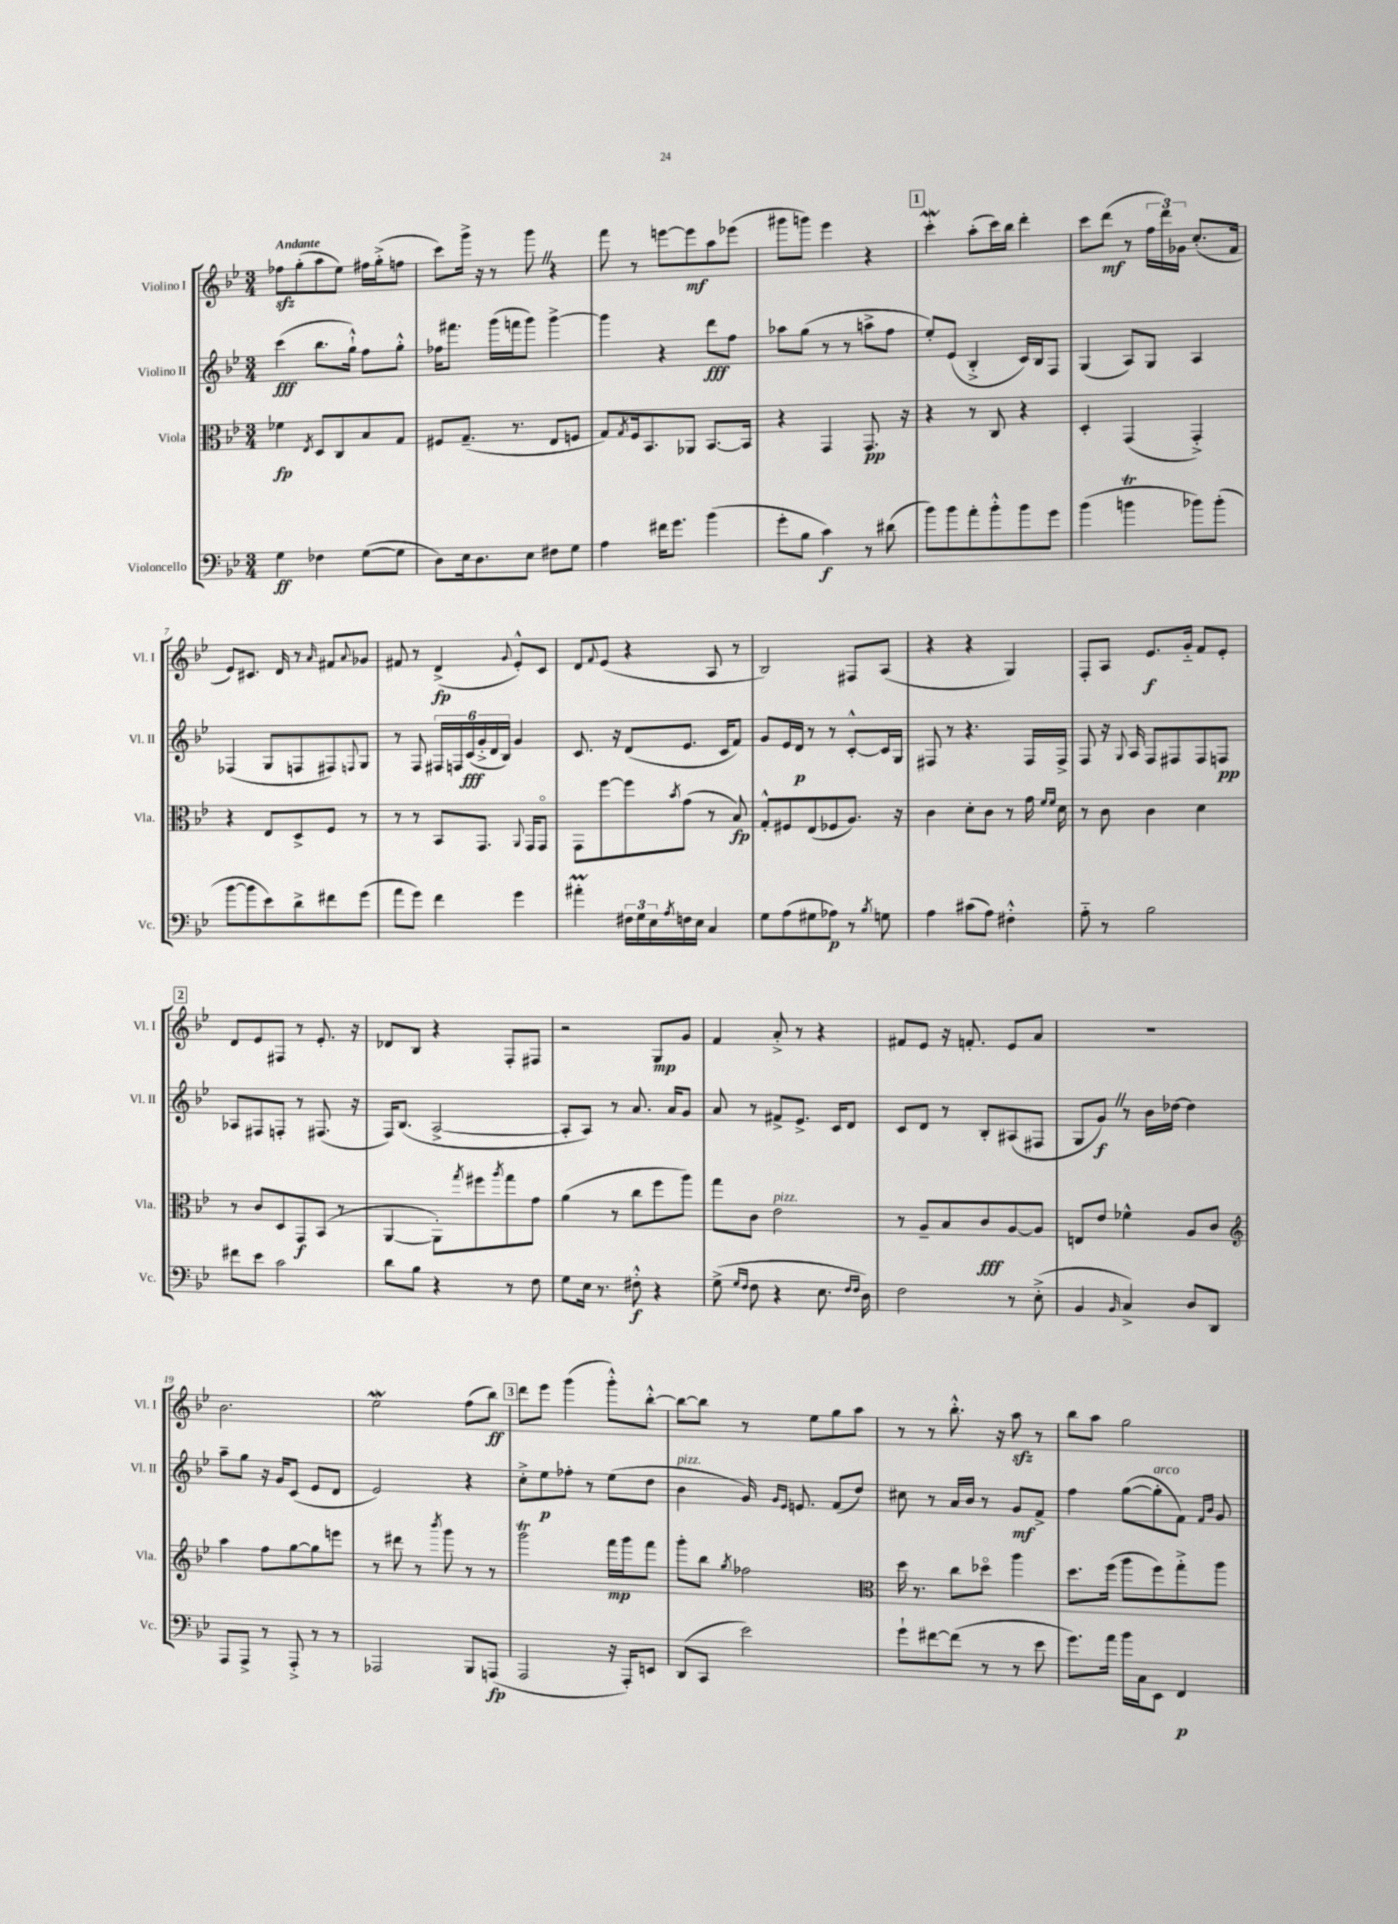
<<
\new StaffGroup <<
\new Staff = "s0" \with { instrumentName = "Violino I" shortInstrumentName = "Vl. I" } {
    \clef treble \key bes \major \numericTimeSignature \time 3/4 \tempo "Andante"
    fes''8\sfz g''8-.( a''8 ees''8) fis''16 g''16-.->( f''8 |
    c'''8) g'''16-> r16 r8 g'''8 \once \override BreathingSign.text = \markup { \musicglyph "scripts.caesura.straight" } \breathe r4 |
    f'''8 r8 e'''8~ e'''8\mf a''8 ees'''8( |
    gis'''8 g'''8) ees'''4 r4 |
    \mark \markup { \box "1" } c'''4-.\mordent a''8-.( c'''16) bes''16 d'''4-. |
    c'''8 d'''8\mf( r8 \tuplet 3/2 { f''16 d'''16) ges'16 } c''8.-.( f'16 |
    ees'8) cis'8. d'16 r8 \grace { a'16 } fis'8 \appoggiatura { a'8 } ges'8 |
    fis'8 r8 d'4->\fp( \appoggiatura { g'8 } ees'8-.-^) c'8 |
    d'8 \appoggiatura { f'8 } ees'8( r4 a8 r8 |
    bes2) fis8 a8( |
    r4 r4 g4) |
    f8-. a8 ees'8.\f g'16-_ f'8 ees'8-. |
    \mark \markup { \box "2" } d'8 ees'8 fis8 r8 ees'8.-. r16 |
    des'8 bes8 r4 f8-. fis8 |
    r2 g8\mp g'8 |
    f'4 a'8-.-> r8 r4 |
    fis'8 ees'8 r16 f'8.-. ees'8 a'8 |
    R2. |
    bes'2. |
    ees''2\mordent f''8( bes''8\ff) |
    \mark \markup { \box "3" } d'''8 ees'''8 g'''4( g'''8-.-^) bes''8~-.-^ |
    bes''8~ bes''8 r8 ees''8 g''8 a''8 |
    r8 r8 bes''8.-.-^ r16 a''8\sfz r8 |
    bes''8 a''8 g''2 \bar "|." |
}
\new Staff = "s1" \with { instrumentName = "Violino II" shortInstrumentName = "Vl. II" } {
    \clef treble \key bes \major \numericTimeSignature \time 3/4
    c'''4\fff( bes''8. g''16-!-^) f''8 g''8-.-^ |
    fes''16 fis'''8. g'''16( f'''16 g'''8) g'''4~-> |
    g'''4 r4 d'''8\fff f''8 |
    aes''8 g''8( r8 r8 a''8-> f''8 |
    \mark \markup { \box "1" } ees''8-.) ees'8( bes4-.-> c'16) bes16 f8 |
    g4( a8) g8 a4 |
    fes4( g8 f8 fis8) \appoggiatura { f8 } g8 |
    r8 f8 \tuplet 6/4 { fis16 f16 c'16\fff( g'16-.-> d'16 bes16) } g'4 |
    c'8. r16 d'8( ees'8. c'16 f'8) |
    g'8 ees'16 d'16\p r8 r8 c'8~-.-^ c'16 g16 |
    fis8 r8 r4. fis16 fis16-> |
    f8 r16 \appoggiatura { g8 } a16 f8 fis8 fis8 f8\pp |
    \mark \markup { \box "2" } aes8 fis8 f8-. r8 fis8.( r16 |
    f16) bes8.( a2~-> |
    a8-. a8) r8 a'8. a'16 g'8 |
    a'8 r8 fis'8-> ees'8.-> c'16 d'8 |
    c'8 d'8 r8 bes8-. ais8( fis8 |
    g8 g'8\f) \once \override BreathingSign.text = \markup { \musicglyph "scripts.caesura.straight" } \breathe r8 bes'16 des''16~ des''4 |
    a''8-- g''8 r16 g'16 c'8( ees'8 d'8 |
    ees'2) r4 |
    \mark \markup { \box "3" } c''8-.-> ees''8\p fes''8-. r8 ees''8( d''8 |
    bes'4^\markup { \italic "pizz." } g'16) \grace { g'16 ees'16 } e'8. f'8( d''8) |
    cis''8 r8 a'16 bes'16 r8 g'8\mf f'8-> |
    f''4 g''8~( g''8-.^\markup { \italic "arco" } f'8) \grace { f'16 bes'16 } g'8 \bar "|." |
}
\new Staff = "s2" \with { instrumentName = "Viola" shortInstrumentName = "Vla." } {
    \clef alto \key bes \major \numericTimeSignature \time 3/4
    fes'4\fp \acciaccatura { ees8 } d8 c8 bes8 g8 |
    fis8 g8.--( r8. ees8 f8 |
    g8) \acciaccatura { g8 } f16 bes,8. aes,8 bes,8.~ bes,16 |
    r4 g,4 g,8.\pp r16 |
    \mark \markup { \box "1" } r4 r8 c8 r4 |
    d4-. g,4( g,4-.->) |
    r4 ees8 d8-> f8 r8 |
    r8 r8 bes,8 g,8. \appoggiatura { a,8 } g,16 g,8\flageolet |
    g,8 f''8~ f''8 \acciaccatura { bes'8 } g'8( r8 bes8\fp) |
    g8-.-^ fis8 ees8( fes8 a8.) r16 |
    c'4 d'8-. c'8 r8 g'16 \grace { f'16 f'16 } d'16 |
    r8 c'8 c'4 d'4 |
    \mark \markup { \box "2" } r8 c'8 d8 g,8\f bes,8( r8 |
    a,4~ a,8-.) \acciaccatura { g''8 } fis''8 \acciaccatura { a''8 } g''8 g'8 |
    a'4( r8 c''8 f''8 a''8) |
    g''8 c'8 ees'2^\markup { \italic "pizz." } |
    r8 a8-- bes8 c'8\fff a8~ a8 |
    e8 ees'8 fes'4-^ a8 c'8 |
    \clef treble a''4 f''8 g''8~ g''8 e'''8 |
    r8 dis'''8 r8 \acciaccatura { bes'''8 } g'''8 r8 r8 |
    \mark \markup { \box "3" } g'''2\trill f'''16\mp g'''16 f'''8 |
    g'''8-. bes''8 \acciaccatura { g''8 } fes''2 |
    \clef alto d''16 r8. c''8 des''8\flageolet a''4 |
    d''8. f''16( a''8 f''8) g''8-.-> a''8 \bar "|." |
}
\new Staff = "s3" \with { instrumentName = "Violoncello" shortInstrumentName = "Vc." } {
    \clef bass \key bes \major \numericTimeSignature \time 3/4
    g4\ff fes4 g8~( g8 |
    d8) ees16 d8. ees8 fis8 g8 |
    a4 fis'16 g'8. bes'4( |
    g'8-. bes8 c'4\f) r8 dis'8( |
    \mark \markup { \box "1" } bes'8) bes'8 a'8-. bes'8-.-^ bes'8 g'8 |
    bes'4( b'4\trill bes'8) bes'8-.( |
    bes'8~ bes'8 ees'8) d'8-> fis'8 g'8( |
    a'8 g'8) f'4 g'4 |
    ais'4-.\prall \tuplet 3/2 { fis16 g16 ees16 } \acciaccatura { a8 } f16 ees16 c4 |
    g8 a8( gis8 aes8\p) r8 \acciaccatura { bes8 } g8 |
    a4 cis'8( a8) fis4-.-^ |
    a8-_ r8 bes2 |
    \mark \markup { \box "2" } fis'8 ees'8 c'2 |
    d'8 bes8 r4 r8 f8 |
    g8 ees16 r8. fis8-.-^\f r4 |
    g8->( \grace { g16 f16 } f8 r4 ees8. \grace { f16 f16 } d16) |
    f2 r8 ees8-.->( |
    bes,4 \grace { bes,16 } c4->) d8 d,8 |
    a,,8 a,,8-> r8 a,,8-.-> r8 r8 |
    aes,,2 bes,,8 a,,8\fp( |
    \mark \markup { \box "3" } a,,2 r16 a,,16-.) e,8 |
    d,8( c,8 ees'2) |
    g'8-! fis'8~ fis'8( r8 r8 ees'8 |
    g'8.) a'16 bes'16 c16 ees,8 f,4\p \bar "|." |
}
>>
>>
